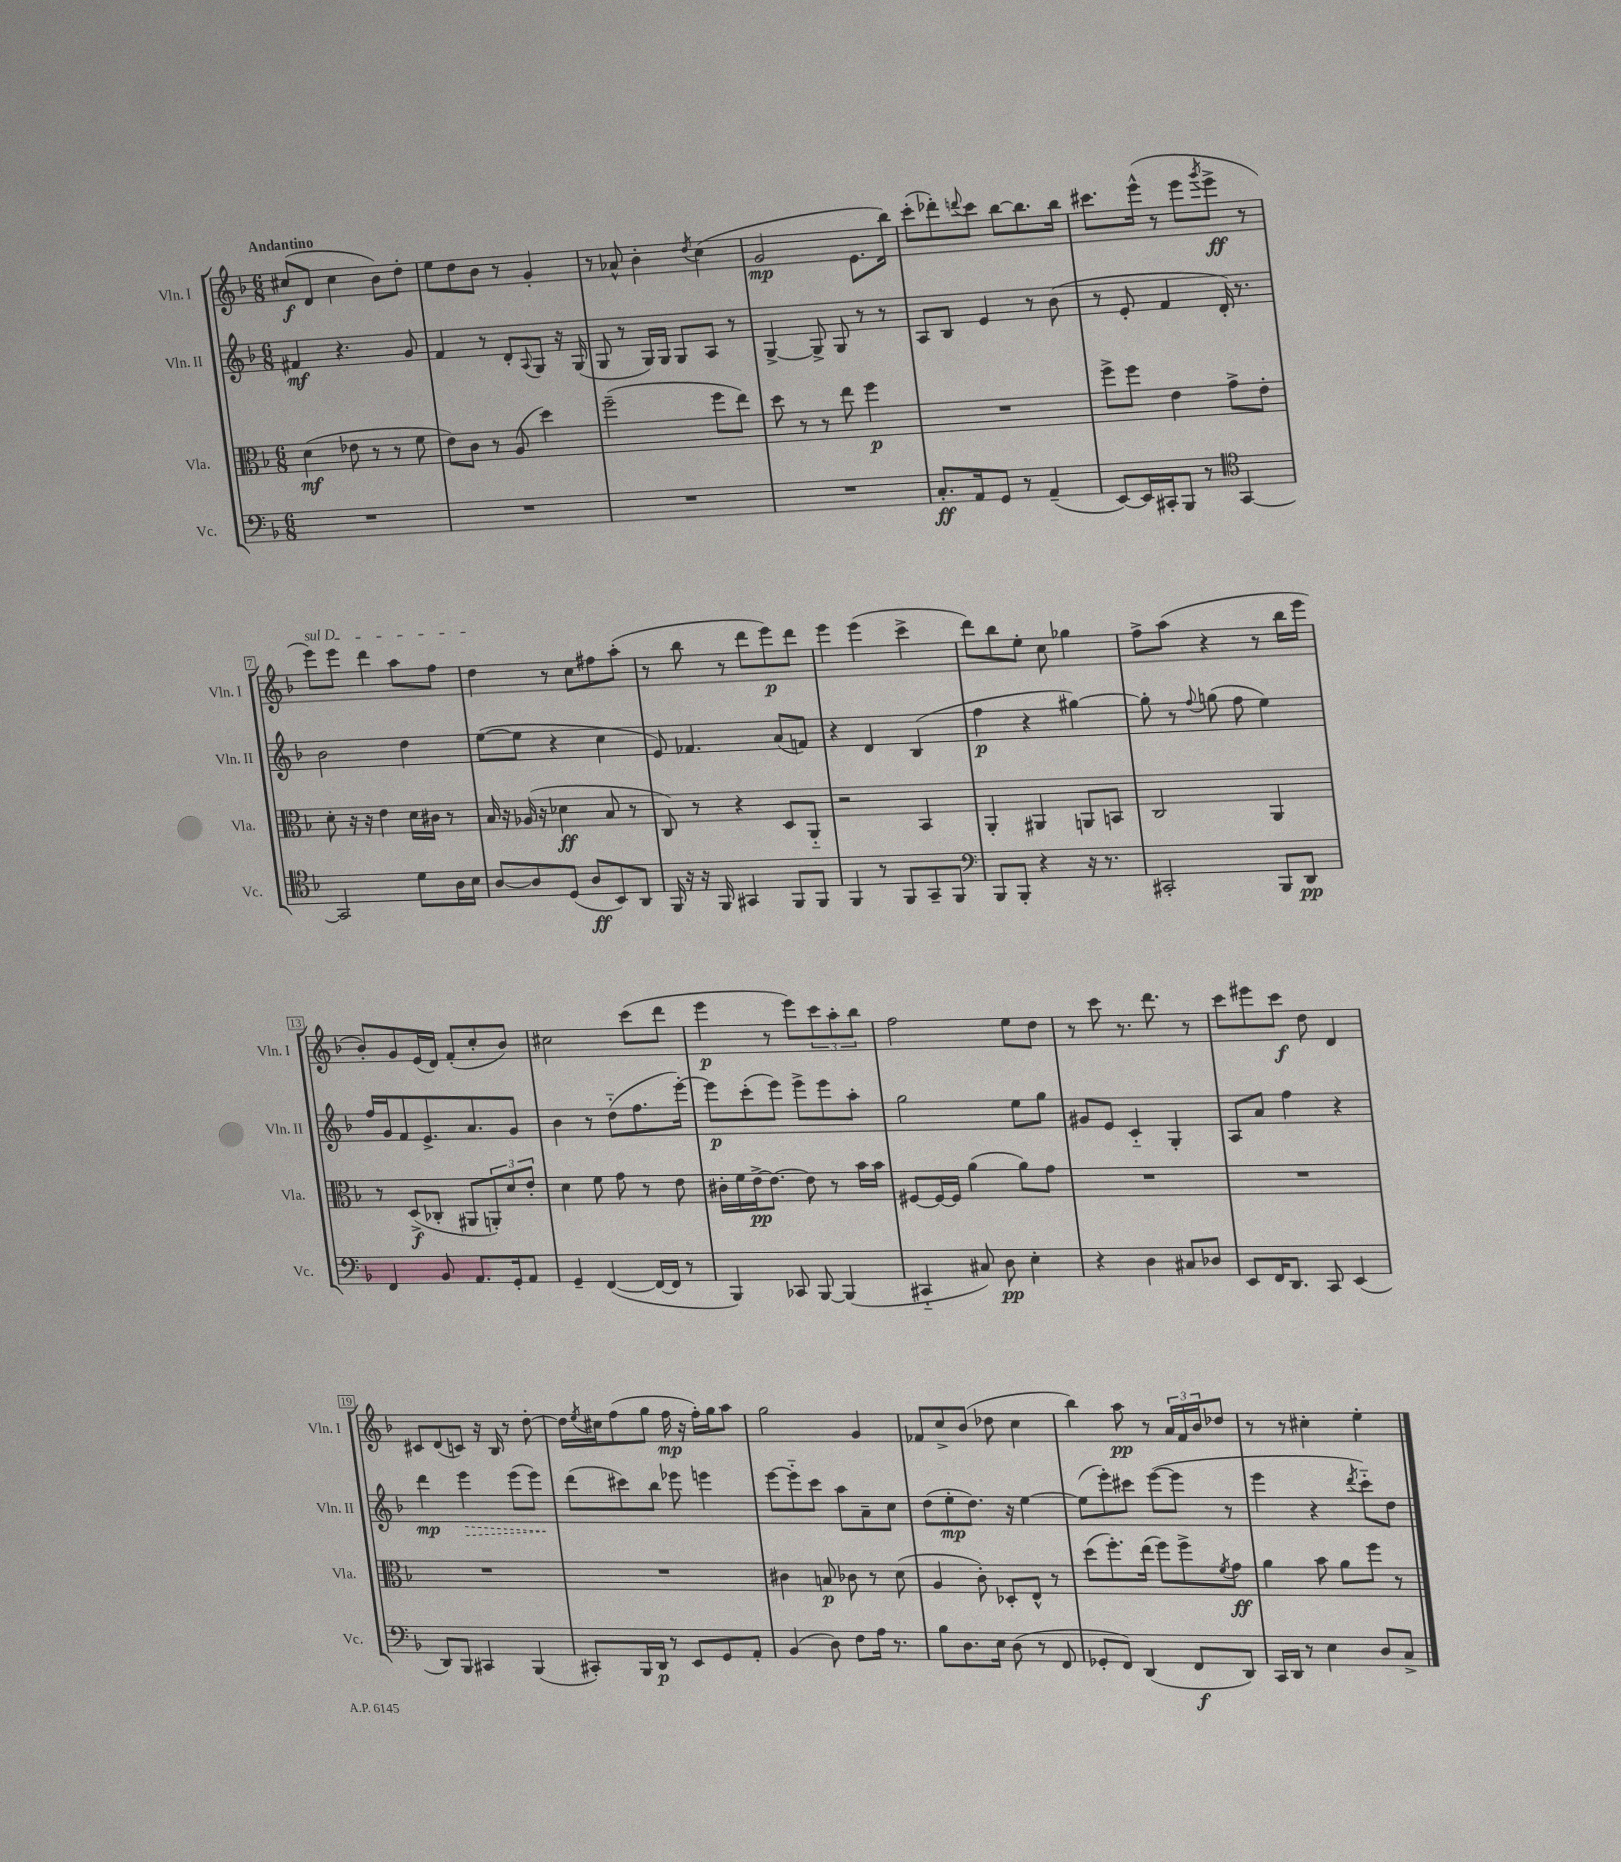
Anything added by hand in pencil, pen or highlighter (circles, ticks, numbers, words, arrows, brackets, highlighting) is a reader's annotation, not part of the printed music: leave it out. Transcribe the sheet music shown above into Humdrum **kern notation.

**kern	**dynam	**kern	**dynam	**kern	**dynam	**kern	**dynam
*part4	*part4	*part3	*part3	*part2	*part2	*part1	*part1
*staff4	*staff4	*staff3	*staff3	*staff2	*staff2	*staff1	*staff1
*I"Vc.	*	*I"Vla.	*	*I"Vln. II	*	*I"Vln. I	*
*I'Vc.	*	*I'Vla.	*	*I'Vln. II	*	*I'Vln. I	*
*clefF4	*	*clefC3	*	*clefG2	*	*clefG2	*
*k[b-]	*	*k[b-]	*	*k[b-]	*	*k[b-]	*
*M6/8	*	*M6/8	*	*M6/8	*	*M6/8	*
=1	=1	=1	=1	=1	=1	=1	=1
!	!	!	!	!	!	!LO:TX:a:B:t=Andantino	!
2.r	.	(4d\	mf	4f#X/	mf	(8cc#X/L	f
.	.	.	.	.	.	8d/J	.
.	.	8e-X\	.	4.r	.	4cc#\	.
.	.	8r	.	.	.	.	.
.	.	8r	.	.	.	8b-\L)	.
.	.	8f\	.	8g/	.	8dd'\J	.
=2	=2	=2	=2	=2	=2	=2	=2
2.r	.	8e\L)	.	4f/	.	8ee\L	.
.	.	8c\J	.	.	.	8dd\	.
.	.	8r	.	8r	.	8b-\J	.
.	.	(8A/	.	8d'/L	.	8r	.
.	.	.	.	8qqA/	.	.	.
.	.	4dd\)	.	8G/J	.	4g'/	.
.	.	.	.	16r	.	.	.
.	.	.	.	(16G/	.	.	.
=3	=3	=3	=3	=3	=3	=3	=3
2.r	.	(2ff~\	.	8G/	.	8r	.
.	.	.	.	8r	.	8a-X^^/	.
.	.	.	.	16G/LL)	.	4b-'\	.
.	.	.	.	16G/JJ	.	.	.
.	.	.	.	8G/L	.	.	.
.	.	.	.	.	.	8qdd/	.
.	.	8ff\L	.	8A/J	.	(4cc\	.
.	.	8ee\J)	.	8r	.	.	.
=4	=4	=4	=4	=4	=4	=4	=4
2.r	.	8dd\	.	[4G^/	.	2g/	mp
.	.	8r	.	.	.	.	.
.	.	8r	.	8G^/]	.	.	.
.	.	8ee\	.	8G/	.	.	.
.	.	4ff\	p	8r	.	8.e\L	.
.	.	.	.	8r	.	.	.
.	.	.	.	.	.	16bb-\Jk)	.
=5	=5	=5	=5	=5	=5	=5	=5
8.C'/L	ff	2.r	.	8A/L	.	(8ccc'\L	.
.	.	.	.	8B-/J	.	8ddd-X'\)	.
16AA/k	.	.	.	.	.	.	.
.	.	.	.	.	.	8qqdddn/	.
8GG/J	.	.	.	4e/	.	8ccc\J	.
8r	.	.	.	.	.	[8bb-\L	.
(4AA~/	.	.	.	8r	.	8.bb-\]	.
.	.	.	.	(8b-\	.	.	.
.	.	.	.	.	.	16bb-\Jk	.
=6	=6	=6	=6	=6	=6	=6	=6
[8EE/L)	.	8ff^\L	.	8r	.	8.ccc#X\L	.
16EE/L]	.	8ff\J	.	8e'/	.	.	.
16CC#X'/J	.	.	.	.	.	(16eee^^\Jk	.
8BBB-/J	.	4e\	.	4f/	.	8r	.
8r	.	.	.	.	.	8eee\L	.
*clefC4	*	*	*	*	*	*	*
.	.	.	.	.	.	8qggg/	.
[4GG/	.	8g^\L	.	16d'/)	.	8eee^\J	ff
.	.	.	.	8.r	.	.	.
.	.	8e'\J	.	.	.	8r	.
!!LO:LB:g=z
=7	=7	=7	=7	=7	=7	=7	=7
!	!	!	!	!	!	!LO:TX:a:i:t=sul D	!
2GG/]	.	8d'\	.	2b-\	.	8eee\L)	.
.	.	16r	.	.	.	8eee\J	.
.	.	16r	.	.	.	.	.
.	.	4e\	.	.	.	4ddd\	.
8d\L	.	16d\LL	.	4dd\	.	8aa\L	.
.	.	16c#X\JJ	.	.	.	.	.
16A\L	.	8r	.	.	.	8ff\J	.
16B-\JJ	.	.	.	.	.	.	.
=8	=8	=8	=8	=8	=8	=8	=8
[8A/L	.	16B-/	.	([8ee\L	.	4dd\	.
.	.	16r	.	.	.	.	.
8A/]	.	(16A-X/	.	8ee\J]	.	.	.
.	.	16r	.	.	.	.	.
(8D/J	.	4d-X\	ff	4r	.	8r	.
8A/L	ff	.	.	.	.	8cc\L	.
8BB-/)	.	8B-/	.	4cc\	.	8ff#X\	.
8AA/J	.	8r	.	.	.	(8aa'\J	.
=9	=9	=9	=9	=9	=9	=9	=9
16FF/	.	8C/)	.	8e/)	.	8r	.
16r	.	.	.	.	.	.	.
16r	.	8r	.	4.f-X/	.	8bb-\	.
16FF/	.	.	.	.	.	.	.
4GG#X/	.	4r	.	.	.	8r	.
.	.	.	.	.	.	8ddd\L	.
8FF/L	.	8D/L	.	(8a/L	.	8eee\)	p
8FF/J	.	8AA/J	.	8fn/J)	.	8ddd\J	.
=10	=10	=10	=10	=10	=10	=10	=10
4FF/	.	2r	.	4r	.	4eee\	.
8r	.	.	.	4d/	.	(4eee\	.
8FF/L	.	.	.	.	.	.	.
8GG~/	.	4BB-/	.	(4B-/	.	4ccc^\	.
8FF/J	.	.	.	.	.	.	.
=11	=11	=11	=11	=11	=11	=11	=11
*clefF4	*	*	*	*	*	*	*
8BBB-/L	.	4AA'/	.	4ff\	p	8ddd\L)	.
8BBB-'/J	.	.	.	.	.	8bb-\	.
4r	.	4AA#X/	.	4r	.	8ee'\J	.
.	.	.	.	.	.	8cc\	.
16r	.	8AAn/L	.	[4gg#X\)	.	4gg-X\	.
8.r	.	.	.	.	.	.	.
.	.	8BBn/J	.	.	.	.	.
=12	=12	=12	=12	=12	=12	=12	=12
2CC#X'/	.	2C/	.	8gg#'\]	.	8ff^\L	.
.	.	.	.	8r	.	(8aa\J	.
.	.	.	.	8qqff/	.	.	.
.	.	.	.	(8ggn\	.	4r	.
.	.	.	.	8ff\	.	.	.
8BBB-/L	.	4AA/	.	4ee\)	.	8r	.
8DD/J	pp	.	.	.	.	16bb-\LL	.
.	.	.	.	.	.	16eee\JJ	.
!!LO:LB:g=z
=13	=13	=13	=13	=13	=13	=13	=13
4FF/	.	8r	.	16ff/LL	.	8b-'/L)	.
.	.	.	.	16g/J	.	.	.
.	.	(8D^/L	f	8f/	.	8g/	.
8BB-/	.	8C-X'/J	.	8.e^/	.	(16e/L	.
.	.	.	.	.	.	16d/JJ)	.
8.AA/L	.	8AA#X/L	.	.	.	(8f'/L	.
.	.	.	.	8.a/	.	.	.
.	.	12AAn'/)	.	.	.	8cc'/	.
16GG'/k	.	.	.	.	.	.	.
.	.	12d/	.	.	.	.	.
8AA/J	.	.	.	8g/J	.	8b-/J)	.
.	.	12e'/J	.	.	.	.	.
=14	=14	=14	=14	=14	=14	=14	=14
4GG~/	.	4d\	.	4b-\	.	2cc#X\	.
([4FF/	.	8f\	.	8r	.	.	.
.	.	8g\	.	(8dd\L	.	.	.
16FF/LL_	.	8r	.	8.ff\	.	(8ccc\L	.
16FF/JJ]	.	.	.	.	.	.	.
8r	.	8e\	.	.	.	8ddd\J	.
.	.	.	.	[16eee'\Jk)	.	.	.
=15	=15	=15	=15	=15	=15	=15	=15
4BBB-/)	.	16c#X'\LL	.	8eee\L]	p	4eee\	p
.	.	16f\	.	.	.	.	.
.	.	[16e^\J	pp	(8ccc'\	.	.	.
.	.	8.e\J_	.	.	.	.	.
8CC-X/	.	.	.	8eee\J)	.	8r	.
[8BBB-/	.	8e\]	.	8eee^\L	.	8eee\L)	.
(4BBB-/]	.	8r	.	8eee\	.	12ccc\	.
.	.	.	.	.	.	12aa'\	.
.	.	16b-\LL	.	8aa'\J	.	.	.
.	.	.	.	.	.	12bb-\J	.
.	.	16b-\JJ	.	.	.	.	.
=16	=16	=16	=16	=16	=16	=16	=16
4CC#X/	.	[8F#X/L	.	2gg\	.	2ff\	.
.	.	16F#/L_	.	.	.	.	.
.	.	16F#/JJ]	.	.	.	.	.
8C#X/)	.	(4a\	.	.	.	.	.
8D\	pp	.	.	.	.	.	.
4E'\	.	8a\L)	.	8ee\L	.	8ee\L	.
.	.	8g\J	.	8gg\J	.	8dd\J	.
=17	=17	=17	=17	=17	=17	=17	=17
4r	.	2.r	.	8g#X/L	.	8r	.
.	.	.	.	8e/J	.	8ccc\	.
4D\	.	.	.	4c/	.	8.r	.
.	.	.	.	.	.	8.ddd\	.
8C#X/L	.	.	.	4G'/	.	.	.
8D-X/J	.	.	.	.	.	8r	.
=18	=18	=18	=18	=18	=18	=18	=18
8EE/L	.	2.r	.	8A/L	.	8ccc\L	.
16FF/K	.	.	.	8a/J	.	8eee#X\	.
8.DD/J	.	.	.	.	.	.	.
.	.	.	.	4ff\	.	8ccc\J	f
8CC/	.	.	.	.	.	8dd\	.
(4EE/	.	.	.	4r	.	4d/	.
!!LO:LB:g=z
=19	=19	=19	=19	=19	=19	=19	=19
8DD/L)	.	2.r	.	4ddd\	mp	8c#X/L	.
8BBB-/J	.	.	.	.	.	(8d/	.
!	!	!	!	!	!LO:HP:b	!	!
4CC#X/	.	.	.	4eee\	>	8cn/J)	.
.	.	.	.	.	.	16r	.
.	.	.	.	.	.	16B-/	.
(4BBB-/	.	.	.	(8eee\L	.	8r	.
.	.	.	.	8eee\J)	.	[8dd'\	.
.	.	.	.	.	]	.	.
=20	=20	=20	=20	=20	=20	=20	=20
8CC#X'/L)	.	2.r	.	(8ddd\L	.	16dd\LL]	.
.	.	.	.	.	.	8qee/	.
.	.	.	.	.	.	16cc#X\J	.
16BBB-/L	.	.	.	8ccc#X\)	.	(8ff\	.
16DD/JJ	p	.	.	.	.	.	.
8r	.	.	.	8bb-\J	.	8gg\J	.
8EE/L	.	.	.	8eee-X\	.	16ff\	mp
.	.	.	.	.	.	16r	.
8GG/	.	.	.	4eeen\	.	16ff'\LL)	.
.	.	.	.	.	.	16gg\J	.
8AA'/J	.	.	.	.	.	8aa\J	.
=21	=21	=21	=21	=21	=21	=21	=21
(4BB-/	.	4c#X\	.	[8eee\L	.	2gg\	.
.	.	.	.	8eee\]	.	.	.
8D\)	.	8Bn/	p	8ccc\J	.	.	.
8F\L	.	8c-X\	.	8aa\L	.	.	.
16A\Jk	.	8r	.	8a~\	.	4g/	.
8.r	.	.	.	.	.	.	.
.	.	(8d\	.	8cc\J	.	.	.
=22	=22	=22	=22	=22	=22	=22	=22
8B-\L	.	4A/	.	(8dd\L	.	8f-X/L	.
8.D\	.	.	.	8ee'\	mp	8cc^/	.
.	.	8c'\)	.	8.dd\J)	.	(8b-/J	.
16E\Jk	.	.	.	.	.	.	.
(8D\	.	8D-X'/L	.	.	.	8dd-X\	.
.	.	.	.	16r	.	.	.
8r	.	8E^^/J	.	[4ee\	.	4cc\	.
8FF/	.	8r	.	.	.	.	.
=23	=23	=23	=23	=23	=23	=23	=23
8GG-X'/L	.	(8dd\L	.	(8ee\L]	.	4bb-\)	.
8FF/J)	.	8.ff'\)	.	8eee'\)	.	.	.
(4DD/	.	.	.	8ccc#X\J	.	8aa\	pp
.	.	(16ee\Jk	.	.	.	.	.
.	.	8ff\L)	.	([8eee\L	.	8r	.
8FF/L	f	8ff^\	.	8eee\J]	.	24a/LL	.
.	.	.	.	.	.	24f/	.
.	.	.	.	.	.	24b-/J	.
.	.	8qf/	.	.	.	.	.
8DD/J)	.	8g\J	ff	8r	.	8dd-X/J	.
=24	=24	=24	=24	=24	=24	=24	=24
16CC/LL	.	4a\	.	4eee\	.	8r	.
16DD/JJ	.	.	.	.	.	.	.
8r	.	.	.	.	.	8r	.
4E\	.	8b-\	.	4r	.	4cc#X'\	.
.	.	8a\L	.	.	.	.	.
.	.	.	.	8qddd/	.	.	.
8D/L	.	8ff\J	.	8ccc\L)	.	4ee'\	.
8C^/J	.	8r	.	8dd\J	.	.	.
==	==	==	==	==	==	==	==
*-	*-	*-	*-	*-	*-	*-	*-
